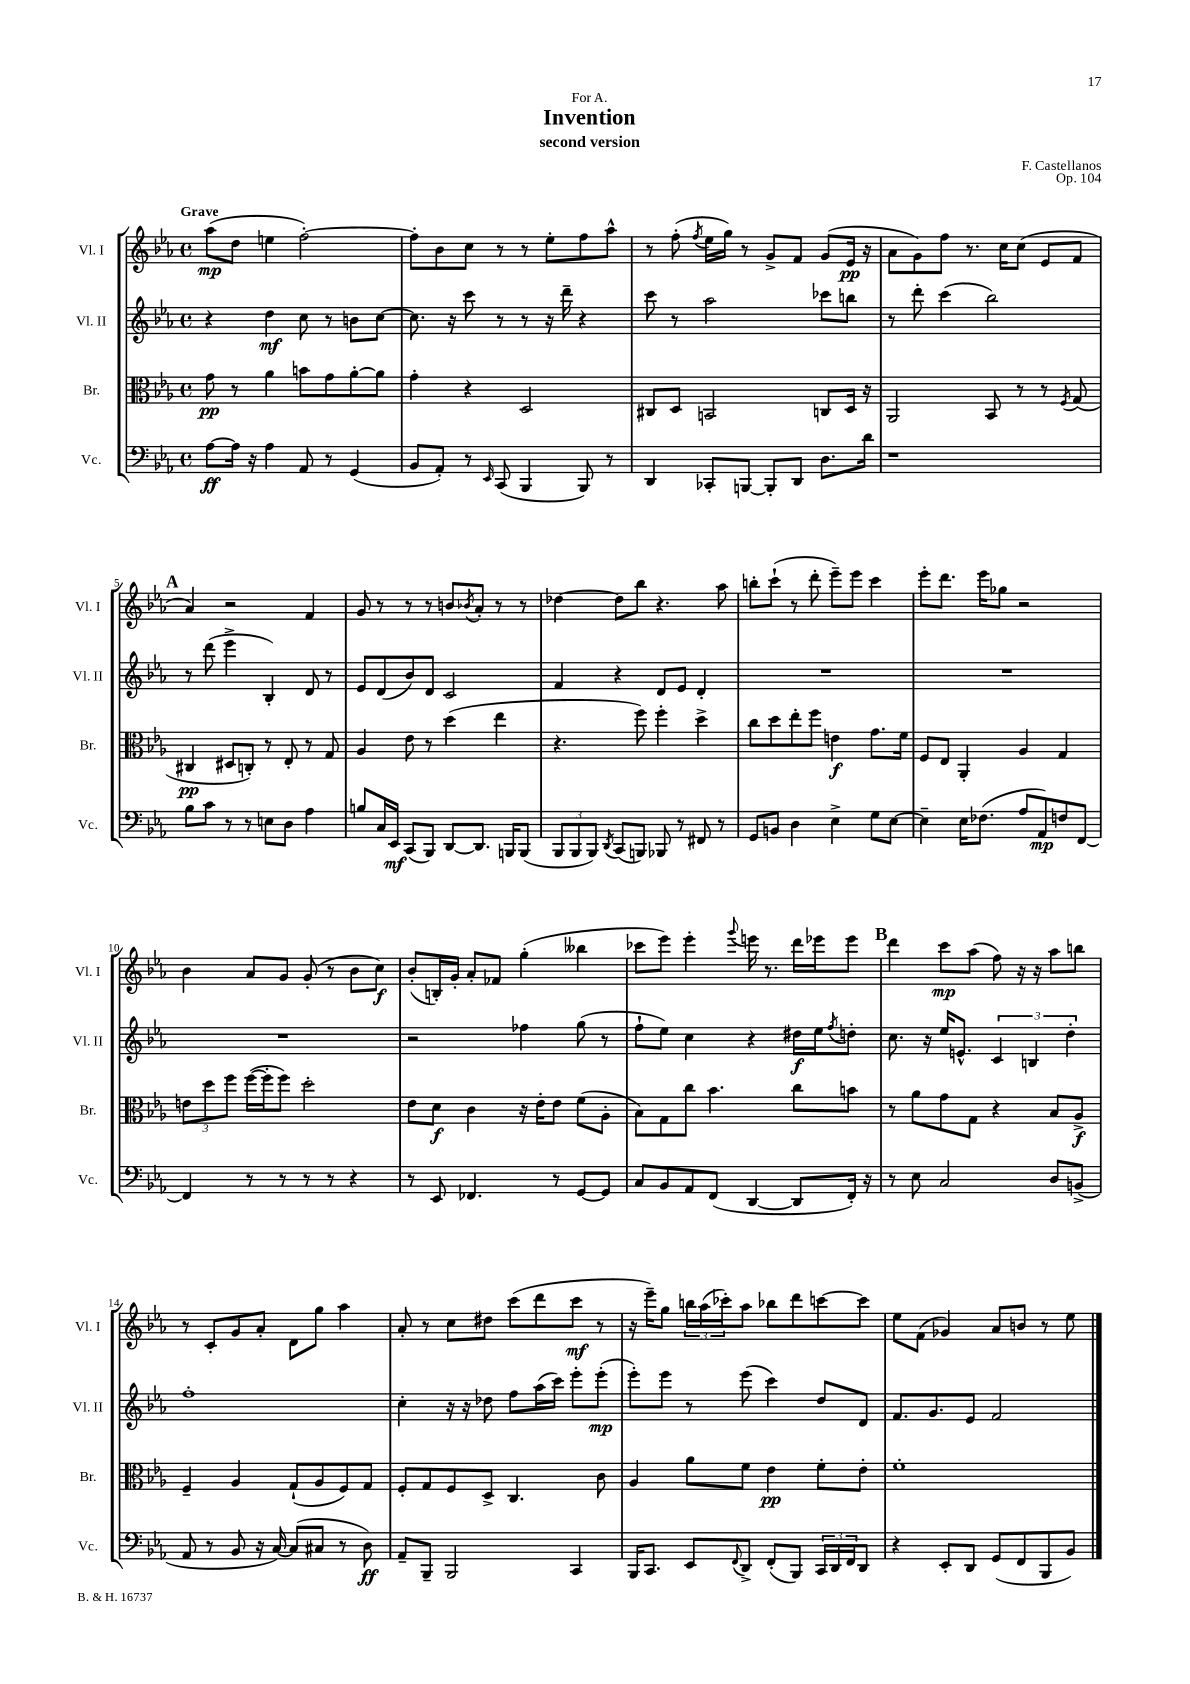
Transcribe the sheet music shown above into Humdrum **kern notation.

**kern	**kern	**kern	**kern
*staff4	*staff3	*staff2	*staff1
*clefF4	*clefC3	*clefG2	*clefG2
*k[b-e-a-]	*k[b-e-a-]	*k[b-e-a-]	*k[b-e-a-]
*M4/4	*M4/4	*M4/4	*M4/4
*met(c)	*met(c)	*met(c)	*met(c)
[8A-	8g	4r	(8aa-
16A-]	8r	.	8dd
16r	.	.	.
4A-	4a-	4dd	4ee
8AA-	8b	8cc	[2ff')
8r	8g	8r	.
(4GG	[8a-'	8b	.
.	8a-]	[8cc	.
=	=	=	=
8BB-	4g'	8.cc]	8ff']
8AA-')	.	.	8b-
.	.	16r	.
8r	4r	8ccc	8cc
16qqEE-	.	.	.
(8CC	.	8r	8r
4BBB-	2D	8r	8r
.	.	16r	8ee-'
.	.	16ddd~	.
8BBB-)	.	4r	8ff
8r	.	.	8aa-^^
=	=	=	=
4DD	8C#	8ccc	8r
.	8D	8r	(8ff'
.	.	.	8qff
8CC-'	2BB	2aa-	16ee-
.	.	.	16gg)
[8BBB	.	.	8r
8BBB']	.	.	8g^
8DD	.	.	8f
8.D	8C	8ccc-	(8g
.	16D	8bb	16e-
16d	16r	.	16r
=	=	=	=
1r	2AA-	8r	8a-
.	.	8ddd'	8g)
.	.	(4ccc	8ff
.	.	.	8.r
.	8BB-	2bb-)	.
.	.	.	16cc
.	8r	.	(8cc
.	8r	.	8e-
.	8qF	.	.
.	(8G	.	8f
=	=	=	=
8B-	4C#	8r	4a-)
8c	.	(8ddd	.
8r	8D#	4eee-^	2r
8r	8C')	.	.
8E	8r	4B-')	.
8D	8E-'	.	.
4A-	8r	8d	4f
.	8G	8r	.
=	=	=	=
8B	4A-	8e-	8g
16C	.	(8d	8r
16EE-	.	.	.
(8CC	8e-	8b-)	8r
8BBB-)	8r	8d	8r
[8DD	(4dd	2c	8b
.	.	.	8qb-
8.DD]	.	.	8a-'
.	4ee-	.	8r
16BBB	.	.	.
(8BBB	.	.	8r
=	=	=	=
12BBB-	4.r	4f	[4dd-
12BBB-	.	.	.
12BBB-)	.	.	.
8qDD	.	.	.
(8CC	.	4r	8dd-]
8BBB)	8ff)	.	8bb-
8BBB-	4ff'	8d	4.r
8r	.	8e-	.
8FF#	4dd^	4d'	.
8r	.	.	8aa-
=	=	=	=
8GG	8cc	1r	8bb'
8BB	8dd	.	(8ccc`
4D	8ee-'	.	8r
.	8ff	.	8ddd'
4E-^	4e	.	8eee-~)
.	.	.	8eee-
8G	8.g	.	4ccc
[8E-	.	.	.
.	16f	.	.
=	=	=	=
4E-~]	8F	1r	8eee-'
.	8E-	.	8.ddd
16E-	4AA-'	.	.
(8.F-	.	.	16eee-
.	.	.	8gg-
8A-	4A-	.	2r
8AA-)	.	.	.
8F	4G	.	.
[8FF	.	.	.
=	=	=	=
4FF]	12e	1r	4b-
.	12dd	.	.
.	12ff	.	.
8r	([16ff	.	8a-
.	16ff']	.	.
8r	8ff)	.	8g
8r	2dd'	.	(8g'
8r	.	.	8r
4r	.	.	8b-
.	.	.	8cc)
=	=	=	=
8r	8e-	2r	(8b-'
8EE-	8d	.	16B')
.	.	.	16g'
4.FF-	4c	.	8a-'
.	.	.	8f-
.	16r	4ff-	(4gg'
.	16e-'	.	.
8r	8e-	.	.
[8GG	(8f	(8gg	4bb--
8GG]	8A-'	8r	.
=	=	=	=
8C	8B-)	8ff`	8ccc-
8BB-	8G	8ee-)	8eee-)
8AA-	8cc	4cc	4eee-'
(8FF	4.b-	.	.
.	.	.	8qqggg
[4DD	.	4r	16eee
.	.	.	8.r
8DD]	8cc	16dd#	16ddd
.	.	16ee-	16eee-
.	.	8qff	.
16FF')	8b	8dd'	8eee-
16r	.	.	.
=	=	=	=
8r	8r	8.cc	4ddd
8E-	8a-	.	.
.	.	16r	.
2C	8g	16ee-	8ccc
.	.	8.e^^	.
.	8G	.	(8aa-
.	4r	6c	8ff)
.	.	.	16r
.	.	6B	.
.	.	.	16r
8D	8B-	.	8aa-
.	.	6dd'	.
(8BB^	8A-^	.	8bb
=	=	=	=
8AA-	4F~	1ff'	8r
8r	.	.	8c'
8BB-	4A-	.	8g
16r	.	.	8a-'
[16C)	.	.	.
(8C]	(8G`	.	8d
8C#	8A-	.	8gg
8r	8F)	.	4aa-
8D)	8G	.	.
=	=	=	=
8AA-~	8F'	4cc'	8a-'
8BBB-~	8G	.	8r
2BBB-	8F	16r	8cc
.	.	16r	.
.	8D^	8dd-	8dd#
.	4.C	8ff	(8ccc
.	.	(16aa-	8ddd
.	.	16ccc)	.
4CC	.	8eee-'	8ccc
.	8c	(8eee-'	8r
=	=	=	=
16BBB-	4A-	8eee-')	16r
8.CC	.	.	16eee-~)
.	.	8eee-	8gg
8EE-	8a-	8r	24bb
.	.	.	(24aa-
.	.	.	24ccc-')
8qqFF	.	.	.
8DD^	8f	(8eee-	8aa-
(8FF'	4e-	4ccc)	8bb-
8BBB-)	.	.	8ddd
24CC	8f'	8dd	[8ccc
24DD	.	.	.
24FF	.	.	.
8DD	8e-'	8d	8ccc]
=	=	=	=
4r	1f'	8.f	8ee-
.	.	.	(8f
.	.	8.g	.
8EE-'	.	.	4g-)
8DD	.	8e-	.
(8GG	.	2f	8a-
8FF	.	.	8b
8BBB-	.	.	8r
8BB-)	.	.	8ee-
==	==	==	==
*-	*-	*-	*-
